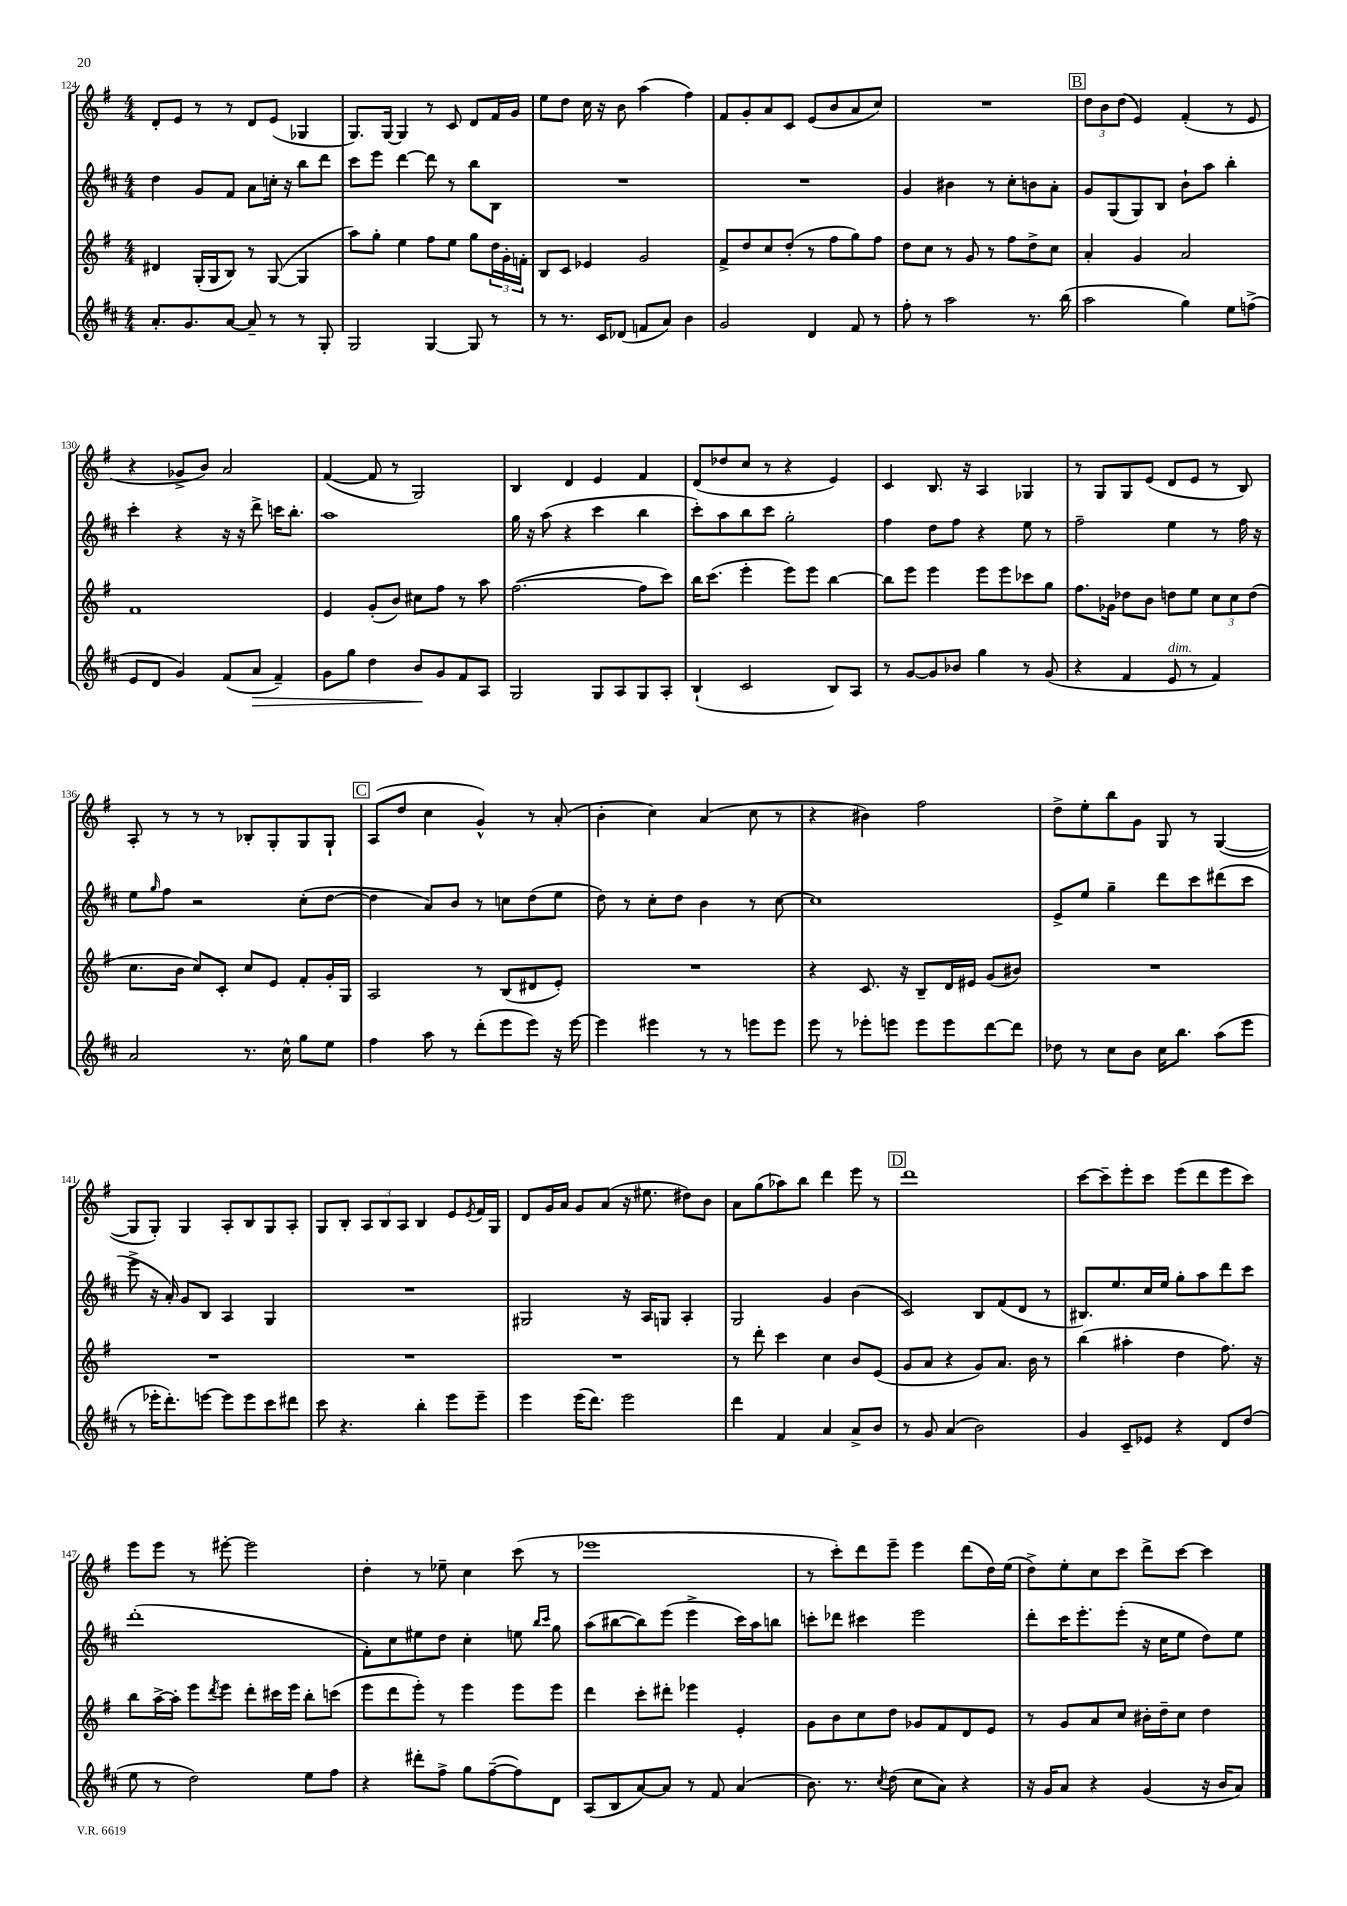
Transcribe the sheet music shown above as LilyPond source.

<<
\new StaffGroup <<
\new Staff = "s0" {
    \clef treble \key g \major \numericTimeSignature \time 4/4
    d'8-. e'8 r8 r8 d'8 e'8( ges4 |
    g8.) g16~ g4 r8 c'8 d'8 fis'16 g'16 |
    e''8 d''8 c''16 r16 b'8 a''4( fis''4) |
    fis'8 g'8-. a'8 c'8 e'8( b'8 a'8 c''8) |
    R1 |
    \mark \markup { \box "B" } \tuplet 3/2 { d''8 b'8 d''8( } e'4) fis'4-.( r8 e'8 |
    r4 ges'8-> b'8) a'2 |
    fis'4~( fis'8 r8 g2) |
    b4 d'4 e'4 fis'4 |
    d'8( des''8 c''8 r8 r4 e'4) |
    c'4 b8. r16 a4 ges4 |
    r8 g8 g8 e'8( d'8 e'8 r8 b8) |
    a8-. r8 r8 r8 bes8-. g8-. g8 g8-! |
    \mark \markup { \box "C" } a8( d''8 c''4 g'4-^) r8 a'8-.( |
    b'4-. c''4) a'4( c''8 r8 |
    r4 bis'4) fis''2 |
    d''8-> e''8-. b''8 g'8 g8 r8 g4~( |
    g8 g8-.) g4 a8-. b8 g8 a8-. |
    g8 b8-. \tuplet 3/2 { a8 b8 a8 } b4 e'8 \acciaccatura { e'8 } fis'16 g16 |
    d'8 g'16 a'16 g'8 a'8( r16 eis''8. dis''8) b'8 |
    a'8 g''8( aes''8) b''8 d'''4 e'''8 r8 |
    \mark \markup { \box "D" } d'''1 |
    c'''8~ c'''8-- e'''8-. c'''8 e'''8( d'''8 e'''8 c'''8) |
    e'''8 e'''8 r8 eis'''8~-. eis'''2 |
    d''4-. r8 ees''8-- c''4 c'''8( r8 |
    ees'''1 |
    r8 c'''8-.) d'''8 e'''8-- e'''4 d'''8( d''16) e''16( |
    d''8->) e''8-. c''8 c'''8 d'''8-> c'''8~ c'''4 \bar "|." |
}
\new Staff = "s1" {
    \clef treble \key d \major \numericTimeSignature \time 4/4
    d''4 g'8 fis'8 a'8 c''16-. r16 b''8 d'''8 |
    cis'''8 e'''8 d'''4~ d'''8 r8 b''8 b8 |
    R1 |
    R1 |
    g'4 bis'4 r8 cis''8-. b'8 a'8-. |
    \mark \markup { \box "B" } g'8 g8( g8) b8 b'8-! a''8 b''4-. |
    cis'''4-. r4 r16 r16 d'''8-> c'''16 b''8.-. |
    a''1 |
    g''16 r16 a''8( r4 cis'''4 b''4 |
    cis'''8-.) a''8 b''8 cis'''8 g''2-. |
    fis''4 d''8 fis''8 r4 e''8 r8 |
    fis''2-- e''4 r8 fis''16 r16 |
    e''8 \grace { g''16 } fis''8 r2 cis''8-.( d''8~ |
    \mark \markup { \box "C" } d''4 a'8) b'8 r8 c''8 d''8( e''8 |
    d''8) r8 cis''8-. d''8 b'4 r8 cis''8~ |
    cis''1 |
    e'8-> e''8 g''4-- d'''8 cis'''8 dis'''8( cis'''8 |
    e'''8-> r16 a'16-.) g'8 b8 a4 g4 |
    R1 |
    gis2 r16 a16 g8 a4-. |
    g2 g'4 b'4( |
    \mark \markup { \box "D" } cis'2) b8 fis'8( d'8 r8 |
    bis8.) e''8. cis''16 e''16 g''8-. a''8 d'''8 cis'''8 |
    d'''1-.( |
    fis'8-.) cis''8 eis''8 d''8 cis''4-. e''8 \grace { b''16 cis'''16 } g''8 |
    a''8( bis''8~ bis''8) e'''8( e'''4-> cis'''16) a''16 b''8 |
    c'''8-. des'''8 cis'''4 e'''2 |
    d'''8-. cis'''16 e'''8.-. e'''8-.( r16 cis''16 e''8 d''8) e''8 \bar "|." |
}
\new Staff = "s2" {
    \clef treble \key g \major \numericTimeSignature \time 4/4
    dis'4 g16-.( g16 b8) r8 g8~( g4 |
    a''8) g''8-. e''4 fis''8 e''8 g''8 \tuplet 3/2 { d''16 g'16-. f'16-. } |
    b8 c'8 ees'4 g'2 |
    fis'8-> d''8 c''8 d''8-.( r8 fis''8 g''8) fis''8 |
    d''8 c''8 r8 g'8 r8 fis''8 d''8-> c''8 |
    \mark \markup { \box "B" } a'4-. g'4 a'2 |
    fis'1 |
    e'4 g'8-.( b'8) cis''8 fis''8 r8 a''8 |
    fis''2.~( fis''8 c'''8) |
    b''16 c'''8.( e'''4-. e'''8) e'''8 b''4~ |
    b''8 e'''8 e'''4 e'''8 e'''8 ces'''8 g''8 |
    fis''8. ges'16 des''8 b'8 d''8 e''8 \tuplet 3/2 { c''8 c''8 d''8( } |
    c''8. b'16 c''8) c'8-. c''8 e'8 fis'8-. g'16-. g16 |
    \mark \markup { \box "C" } a2 r8 b8( dis'8 e'8-.) |
    R1 |
    r4 c'8. r16 b8-- d'16 eis'16 g'8( bis'8) |
    R1 |
    R1 |
    R1 |
    R1 |
    r8 d'''8-. c'''4 c''4 b'8 e'8( |
    \mark \markup { \box "D" } g'8 a'8 r4 g'8) a'8. b'16 r8 |
    b''4( ais''4-. d''4 fis''8.) r16 |
    b''8 a''16~-> a''16-. e'''8 \acciaccatura { d'''8 } e'''8 d'''8-. cis'''16 e'''16 b''8-. c'''8( |
    e'''8 d'''8 e'''8-.) r8 e'''4 e'''8 e'''8 |
    d'''4 c'''8-. dis'''8-. ees'''4 e'4-. |
    g'8 b'8 c''8 d''8 ges'8 fis'8 d'8 e'8 |
    r8 g'8 a'8 c''8 bis'16-. d''16-- c''8 d''4 \bar "|." |
}
\new Staff = "s3" {
    \clef treble \key d \major \numericTimeSignature \time 4/4
    a'8.-. g'8. a'8~ a'8-- r8 r8 g8-. |
    g2 g4~ g8 r8 |
    r8 r8. cis'16 des'8( f'8 a'8) b'4 |
    g'2 d'4 fis'8 r8 |
    fis''8-. r8 a''2 r8. b''16( |
    \mark \markup { \box "B" } a''2 g''4) e''8 f''8->( |
    e'8 d'8 g'4) fis'8( a'8\> fis'4--) |
    g'8 g''8 d''4 b'8\! g'8 fis'8 a8 |
    g2 g8 a8 g8 a8-. |
    b4-!( cis'2 b8) a8 |
    r8 g'8~ g'8 bes'8 g''4 r8 g'8( |
    r4 fis'4 e'8^\markup { \italic "dim." } r8 fis'4) |
    a'2 r8. cis''16-^ g''8 e''8 |
    \mark \markup { \box "C" } fis''4 a''8 r8 d'''8-.( e'''8 e'''8) r16 e'''16~ |
    e'''4 eis'''4 r8 r8 e'''8 e'''8 |
    e'''8 r8 ees'''8-. e'''8 e'''8 e'''8 d'''8~ d'''8 |
    des''8 r8 cis''8 b'8 cis''16 b''8. a''8( e'''8 |
    r8 ees'''16-. d'''8.-.) e'''8~ e'''8 e'''8 cis'''8 dis'''8 |
    cis'''8 r4. b''4-. e'''8 e'''8-- |
    e'''4 e'''16( d'''8.) e'''2 |
    d'''4 fis'4 a'4 a'8-> b'8 |
    \mark \markup { \box "D" } r8 g'8 a'4( b'2) |
    g'4 cis'8-- ees'8 r4 d'8 d''8( |
    e''8 r8 d''2) e''8 fis''8 |
    r4 dis'''8-. fis''8-> g''8 fis''8~--( fis''8) d'8 |
    a8( b8 a'8~) a'8 r8 fis'8 a'4( |
    b'8.) r8. \acciaccatura { cis''8 } d''8( cis''8 a'8) r4 |
    r16 g'16 a'8 r4 g'4( r16 b'16 a'8) \bar "|." |
}
>>
>>
\layout { \context { \Score currentBarNumber = #124 } }
